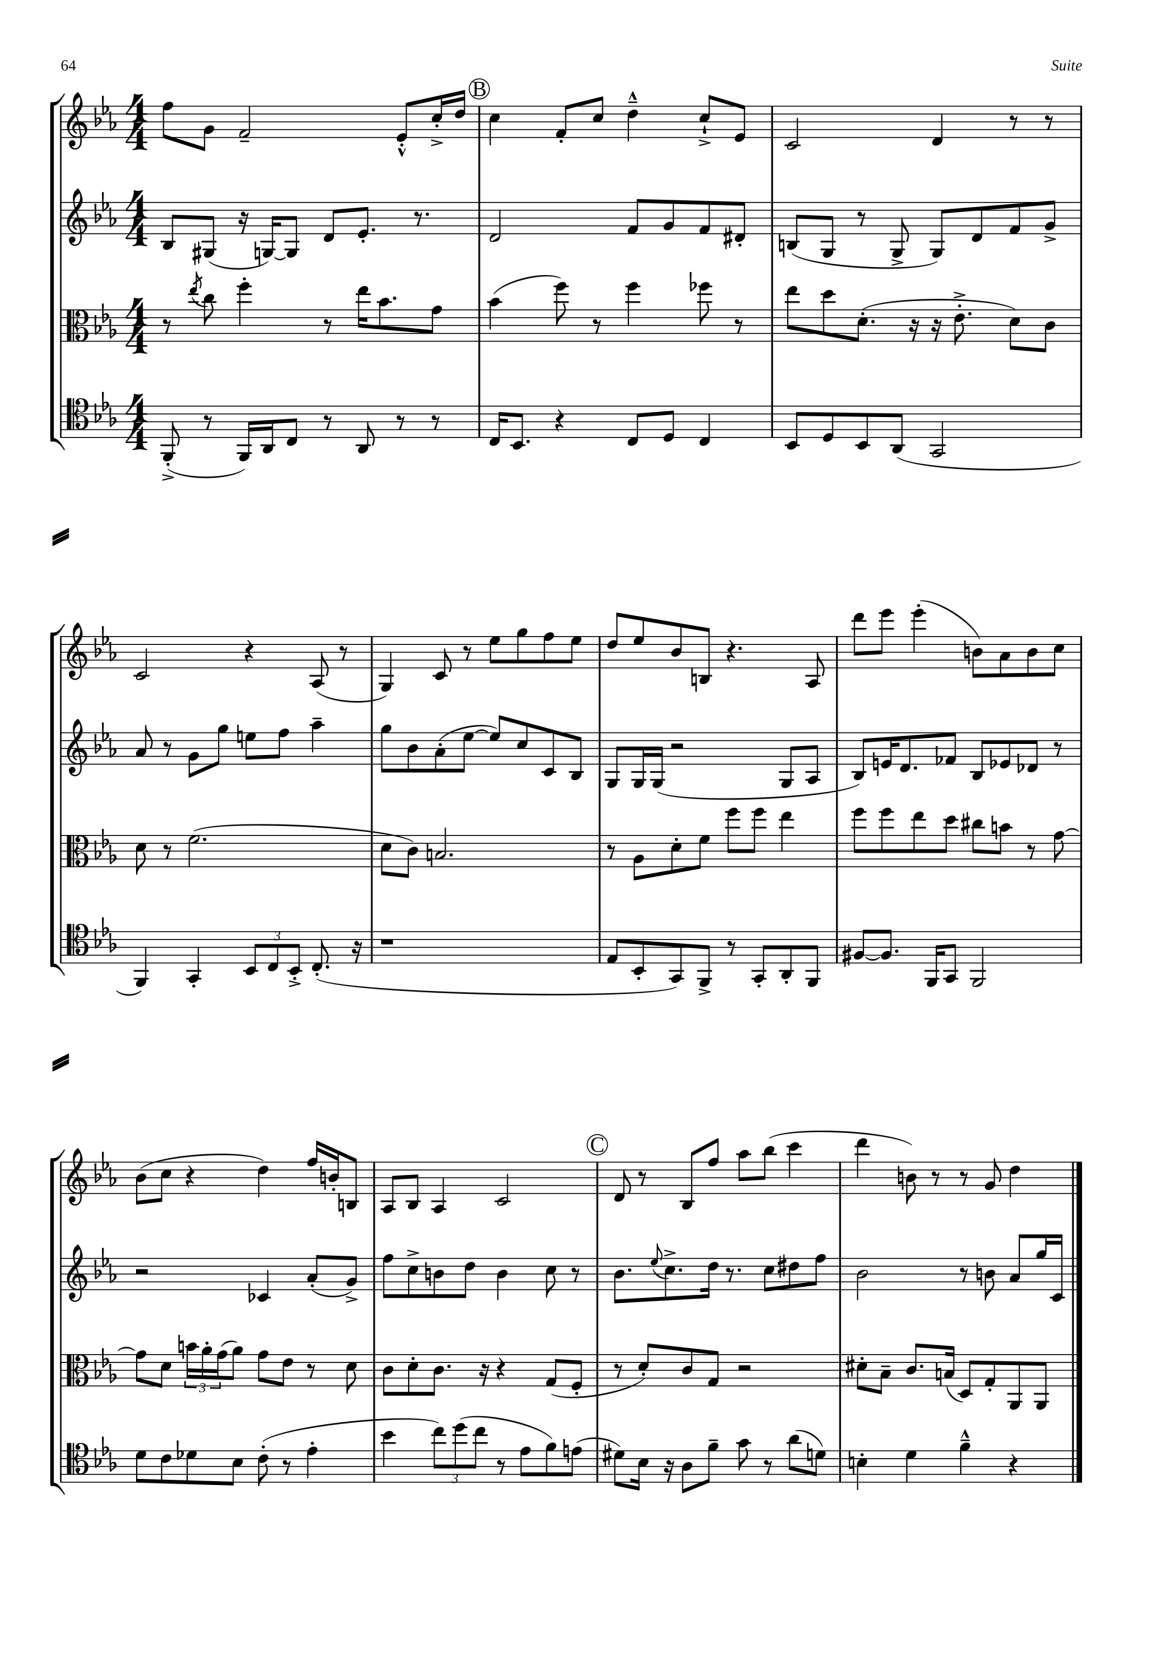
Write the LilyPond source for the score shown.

<<
\new StaffGroup <<
\new Staff = "s0" {
    \clef treble \key ees \major \numericTimeSignature \time 4/4
    f''8 g'8 f'2-- ees'8-.-^ c''16-.-> d''16 |
    \mark \markup { \circle "B" } c''4 f'8-. c''8 d''4---^ c''8-!-> ees'8 |
    c'2 d'4 r8 r8 |
    c'2 r4 aes8( r8 |
    g4) c'8 r8 ees''8 g''8 f''8 ees''8 |
    d''8 ees''8 bes'8 b8 r4. aes8 |
    d'''8 ees'''8 ees'''4-.( b'8) aes'8 b'8 c''8 |
    bes'8( c''8 r4 d''4) f''16 b'16-. b8 |
    aes8 bes8 aes4 c'2 |
    \mark \markup { \circle "C" } d'8 r8 bes8 f''8 aes''8 bes''8( c'''4 |
    d'''4 b'8) r8 r8 g'8 d''4 \bar "|." |
}
\new Staff = "s1" {
    \clef treble \key ees \major \numericTimeSignature \time 4/4
    bes8 gis8( r16 g16~) g8 d'8 ees'8.-. r8. |
    \mark \markup { \circle "B" } d'2 f'8 g'8 f'8 dis'8-. |
    b8( g8 r8 g8-> g8) d'8 f'8 g'8-> |
    aes'8 r8 g'8 g''8 e''8 f''8 aes''4-- |
    g''8 bes'8 aes'8-.( ees''8~ ees''8) c''8 c'8 bes8 |
    g8 g16 g16( r2 g8 aes8 |
    bes8) e'16 d'8. fes'8 bes8 ees'8 des'8 r8 |
    r2 ces'4 aes'8-.( g'8->) |
    f''8 c''8-> b'8 d''8 b'4 c''8 r8 |
    \mark \markup { \circle "C" } bes'8. \appoggiatura { ees''8 } c''8.-> d''16 r8. c''8 dis''8 f''8 |
    bes'2 r8 b'8 aes'8 g''16 c'16 \bar "|." |
}
\new Staff = "s2" {
    \clef alto \key ees \major \numericTimeSignature \time 4/4
    r8 \acciaccatura { ees''8 } c''8 f''4-. r8 ees''16 bes'8. g'8 |
    \mark \markup { \circle "B" } bes'4( f''8) r8 f''4 fes''8 r8 |
    ees''8 d''8 d'8.-.( r16 r16 ees'8.-.-> d'8) c'8 |
    d'8 r8 f'2.( |
    d'8 c'8) b2. |
    r8 aes8 d'8-. f'8 f''8 f''8 ees''4 |
    f''8 f''8 ees''8 d''8 cis''8 b'8 r8 g'8~ |
    g'8 d'8 \tuplet 3/2 { b'16 aes'16-. g'16( } aes'8) g'8 ees'8 r8 d'8 |
    c'8 d'8-. c'8. r16 r4 g8( f8-. |
    \mark \markup { \circle "C" } r8 d'8-.) c'8 g8 r2 |
    dis'8-. bes8-- c'8. b16( d8) g8-. aes,8 aes,8 \bar "|." |
}
\new Staff = "s3" {
    \clef tenor \key ees \major \numericTimeSignature \time 4/4
    f,8-.->( r8 f,16) aes,16 c8 r8 aes,8 r8 r8 |
    \mark \markup { \circle "B" } c16 bes,8. r4 c8 d8 c4 |
    bes,8 d8 bes,8 aes,8( g,2 |
    f,4) g,4-. \tuplet 3/2 { bes,8 c8 bes,8-.-> } c8.-.( r16 |
    r1 |
    ees8 bes,8-. g,8) f,8-> r8 g,8-. aes,8-. f,8 |
    fis8~ fis8. f,16 g,8 f,2 |
    d'8 c'8 des'8 bes8 c'8-.( r8 ees'4-. |
    bes'4 \tuplet 3/2 { c''8) d''8( c''8 } r8 ees'8 f'8) e'8( |
    \mark \markup { \circle "C" } dis'8) bes16 r16 aes8 f'8-- g'8 r8 aes'8( d'8) |
    b4-. d'4 f'4---^ r4 \bar "|." |
}
>>
>>
\layout { \context { \Score \remove "Bar_number_engraver" } }
